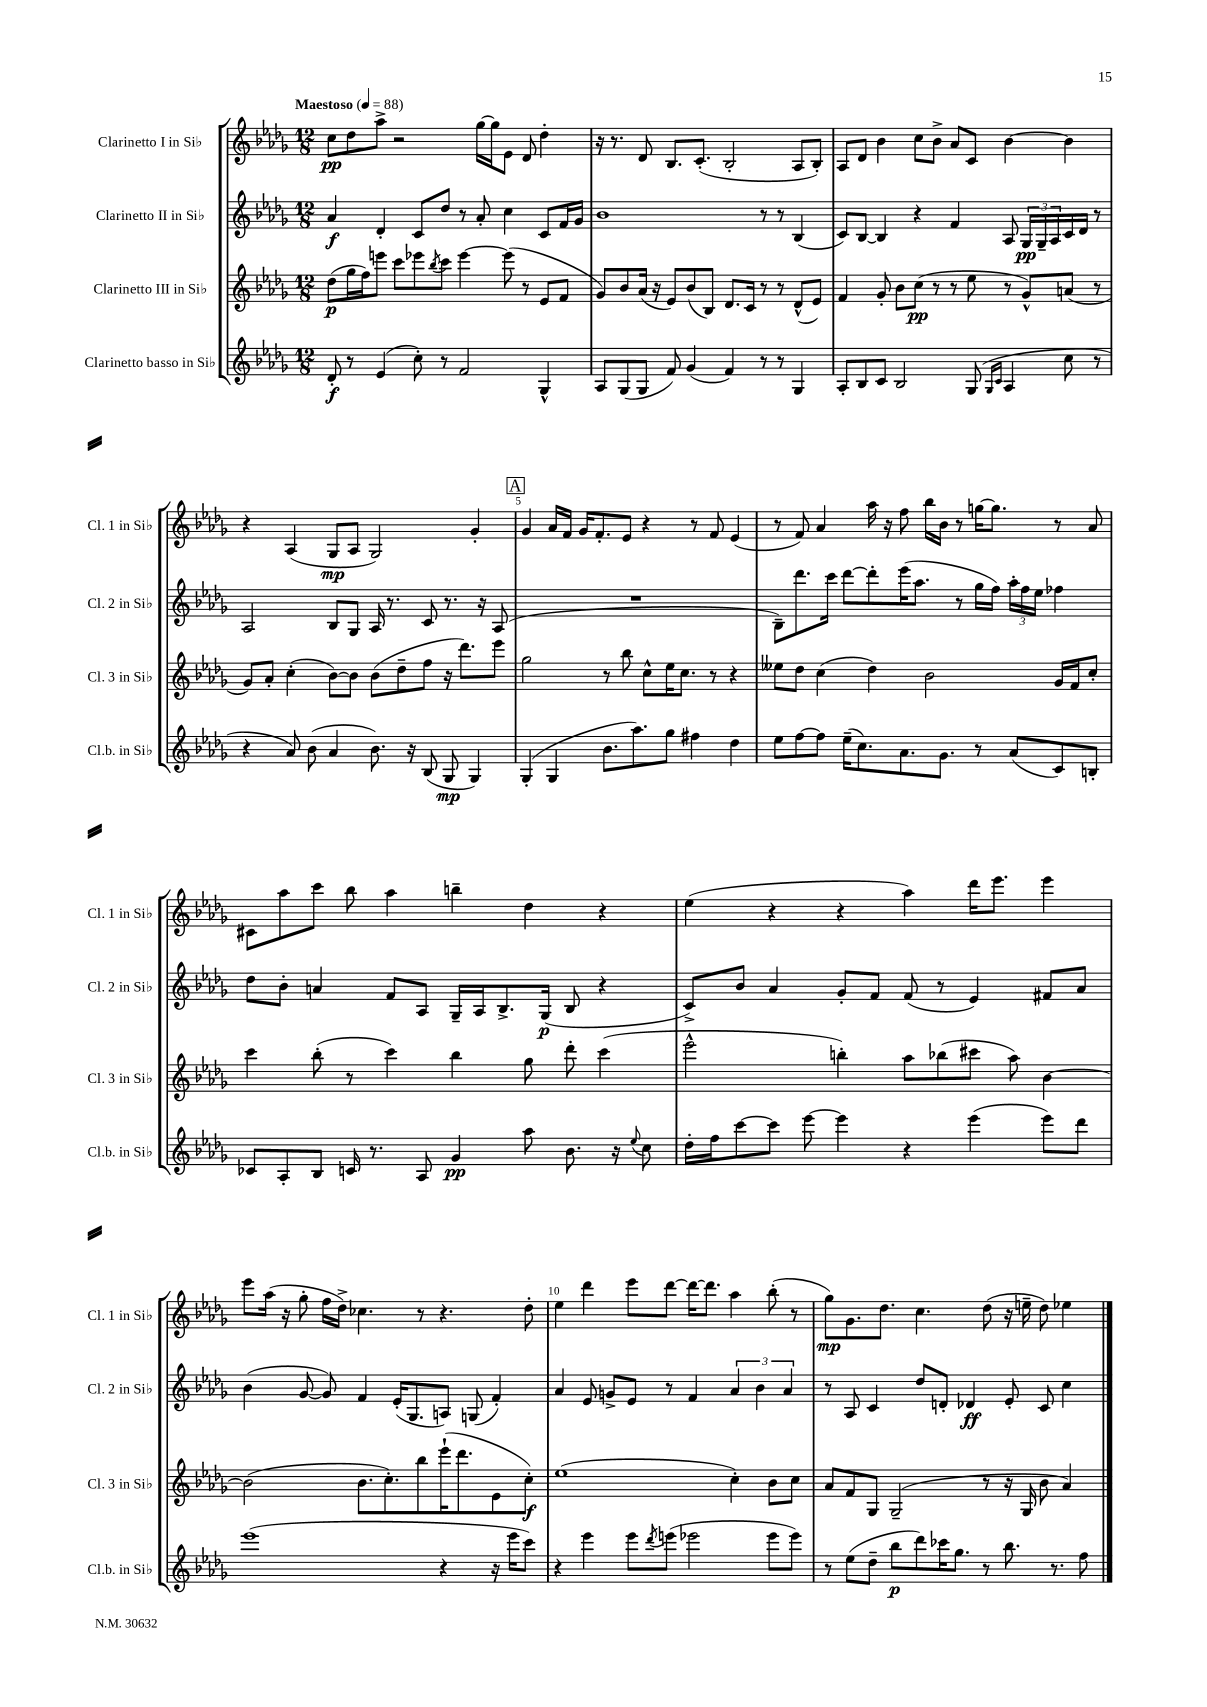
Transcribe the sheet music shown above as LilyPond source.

<<
\new StaffGroup <<
\new Staff = "s0" \with { instrumentName = "Clarinetto I in Sib" shortInstrumentName = "Cl. 1 in Sib" } {
    \clef treble \key des \major \numericTimeSignature \time 12/8 \tempo "Maestoso" 4 = 88
    c''8\pp des''8 aes''8-> r2 ges''16~ ges''16 ees'8 des'8 des''4-. |
    r16 r8. des'8 bes8. c'8.-.( bes2-. aes8 bes8-.) |
    aes8 des'8 bes'4 c''8 bes'8-> aes'8 c'8 bes'4~ bes'4 |
    r4 aes4( ges8\mp aes8 ges2) ges'4-. |
    \mark \markup { \box "A" } ges'4 aes'16 f'16 ges'16 f'8.-. ees'8 r4 r8 f'8 ees'4( |
    r8 f'8) aes'4 aes''16 r16 f''8 bes''16 bes'16 r8 g''16~ g''8. r8 aes'8 |
    cis'8 aes''8 c'''8 bes''8 aes''4 b''4-- des''4 r4 |
    ees''4( r4 r4 aes''4) des'''16 ees'''8. ees'''4 |
    ees'''8 aes''16( r16 ges''8-. f''16 des''16->) ces''4. r8 r4. des''8-. |
    ees''4 des'''4 ees'''8 des'''8~ des'''16~ des'''8. aes''4 bes''8-.( r8 |
    ges''8\mp) ges'8. des''8. c''4. des''8( r16 e''16-- des''8) ees''4 \bar "|." |
}
\new Staff = "s1" \with { instrumentName = "Clarinetto II in Sib" shortInstrumentName = "Cl. 2 in Sib" } {
    \clef treble \key des \major \numericTimeSignature \time 12/8
    aes'4\f des'4-. c'8 des''8 r8 aes'8-. c''4 c'8 f'16 ges'16 |
    bes'1 r8 r8 bes4( |
    c'8) bes8~ bes4 r4 f'4 aes8 \tuplet 3/2 { ges16\pp ges16-- aes16 } c'16 des'16 r8 |
    aes2 bes8 ges8 aes16 r8. c'8 r8. r16 aes8( |
    \mark \markup { \box "A" } R1. |
    bes8--) des'''8. c'''16 des'''8~ des'''8-. ees'''16( aes''8. r8 ges''16 f''16) \tuplet 3/2 { aes''16-. f''16 ees''16 } fes''4 |
    des''8 bes'8-. a'4 f'8 aes8 ges16-- aes16 bes8.-> ges16\p( bes8 r4 |
    c'8->) bes'8 aes'4 ges'8-. f'8 f'8( r8 ees'4) fis'8 aes'8 |
    bes'4( ges'8~ ges'8) f'4 ees'16-.( ges8. a8) g8( f'4-.) |
    aes'4 ees'8 g'8-> ees'8 r8 f'4 \tuplet 3/2 { aes'4 bes'4 aes'4 } |
    r8 aes8 c'4 des''8 d'8-. des'4\ff ees'8-. c'8 c''4 \bar "|." |
}
\new Staff = "s2" \with { instrumentName = "Clarinetto III in Sib" shortInstrumentName = "Cl. 3 in Sib" } {
    \clef treble \key des \major \numericTimeSignature \time 12/8
    des''8\p( ges''16 f''16) e'''8 c'''8 ees'''8 \acciaccatura { bes''8 } c'''8 ees'''4~ ees'''8( r8 ees'8 f'8 |
    ges'8) bes'8 aes'16( r16 ees'8) bes'8( bes8) des'8. c'16 r8 r8 des'8-^( ees'8) |
    f'4 ges'8-. bes'8 c''8\pp( r8 r8 ees''8 r8 ges'8-^) a'8( r8 |
    ges'8) aes'8-. c''4-.( bes'8~) bes'8 bes'8( des''8-- f''8 r16 des'''8.) ees'''8 |
    \mark \markup { \box "A" } ges''2 r8 bes''8 c''8-^ ees''16 c''8. r8 r4 |
    eeses''8 des''8 c''4( des''4) bes'2 ges'16 f'16 c''8-. |
    c'''4 bes''8-.( r8 c'''4) bes''4 ges''8 des'''8-. c'''4( |
    ees'''2-^ b''4-.) aes''8 bes''8( cis'''8 aes''8) bes'4~ |
    bes'2( bes'8. c''8.-.) bes''8 ees'''16-!( des'''8. ees'8 c''8-.\f) |
    ees''1( c''4-.) bes'8 c''8 |
    aes'8 f'8 ges8 ges2--( r8 r16 ges16 bes'8 aes'4) \bar "|." |
}
\new Staff = "s3" \with { instrumentName = "Clarinetto basso in Sib" shortInstrumentName = "Cl.b. in Sib" } {
    \clef treble \key des \major \numericTimeSignature \time 12/8
    des'8-.\f r8 ees'4( c''8-.) r8 f'2 ges4-^ |
    aes8 ges8( ges8 f'8) ges'4( f'4) r8 r8 ges4 |
    aes8-. bes8 c'8 bes2 ges8( \grace { ges16 c'16 } aes4 c''8 r8 |
    r4 aes'8) bes'8( aes'4 bes'8.) r16 bes8( ges8\mp ges4) |
    \mark \markup { \box "A" } ges4-.( ges4 bes'8. aes''8.) ges''8 fis''4 des''4 |
    ees''8 f''8~ f''8 ees''16--( c''8.) aes'8. ges'8. r8 aes'8( c'8) b8-. |
    ces'8 aes8-. bes8 c'16 r8. aes8 ges'4\pp aes''8 bes'8. r16 \appoggiatura { ees''8 } c''8 |
    des''16-. f''16 c'''8~ c'''8 ees'''8~ ees'''4 r4 ees'''4( ees'''8) des'''8 |
    ees'''1( r4 r16 ees'''16 c'''8) |
    r4 ees'''4 ees'''8 \acciaccatura { des'''8 } e'''8( ees'''2 ees'''8 ees'''8) |
    r8 ees''8( des''8-- bes''8\p des'''8) ces'''16 ges''8. r8 bes''8. r8. f''8 \bar "|." |
}
>>
>>
\layout { \context { \Score \override BarNumber.break-visibility = ##(#f #t #t) barNumberVisibility = #(every-nth-bar-number-visible 5) } }
